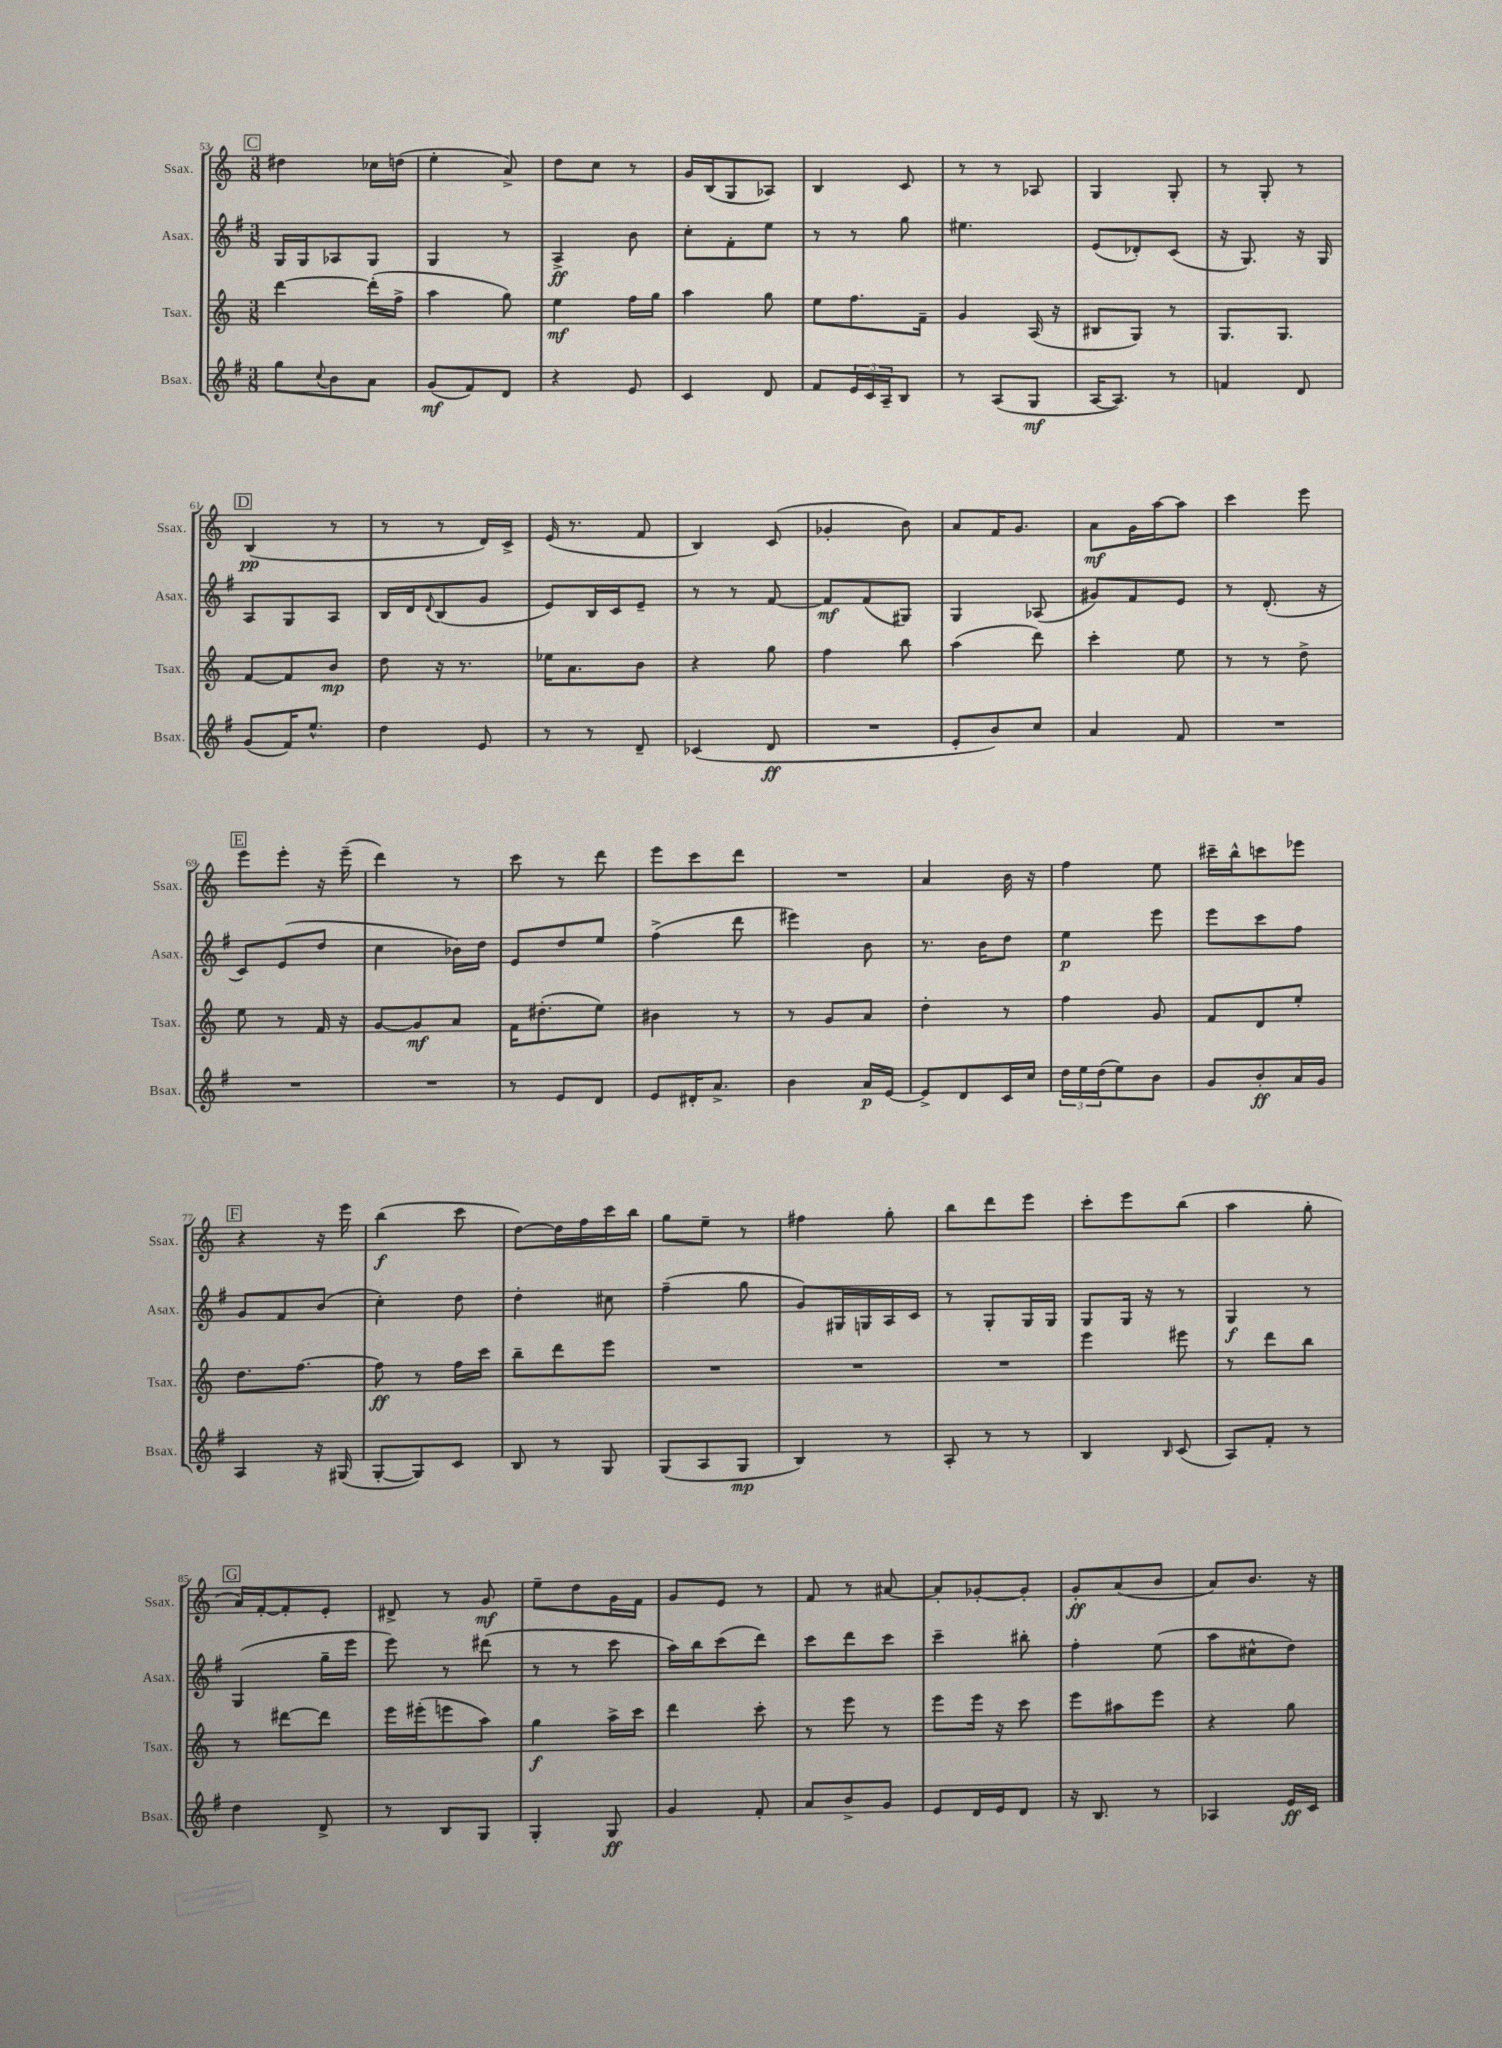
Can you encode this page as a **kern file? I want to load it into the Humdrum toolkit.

**kern	**kern	**kern	**kern
*staff4	*staff3	*staff2	*staff1
*clefG2	*clefG2	*clefG2	*clefG2
*k[f#]	*k[]	*k[f#]	*k[]
*M3/8	*M3/8	*M3/8	*M3/8
8gg	[4ddd	16G	4dd#
.	.	16G	.
8qqcc	.	.	.
8b	.	8A-	.
8a	(16ddd']	8G	16cc-
.	16ff^	.	(16dd
=	=	=	=
(8g	4aa	4G	4ee'
8f#)	.	.	.
8d	8gg)	8r	8a^)
=	=	=	=
4r	4ee	4A^	8dd
.	.	.	8cc
8e	16ff	8b	8r
.	16gg	.	.
=	=	=	=
4c	4aa	8cc'	16g
.	.	.	(16B
.	.	8f#'	8G
8d	8gg	8ee	8A-)
=	=	=	=
8f#	8ee	8r	4B
24e	8.ff	8r	.
24c	.	.	.
24A~	.	.	.
8B	.	8gg	8c
.	16f~	.	.
=	=	=	=
8r	4g	4.ee#	8r
(8A	.	.	8r
8G	(16A	.	8A-
.	16r	.	.
=	=	=	=
[16A	8B#	(8e	4G
8.A])	.	.	.
.	8G)	8d-')	.
8r	8r	(8c	8G'
=	=	=	=
4f	8.G	16r	8r
.	.	8.G)	.
.	.	.	8G'
.	8.G	.	.
8d	.	16r	8r
.	.	16G	.
=	=	=	=
(8g	[8f	8A	(4B
16f#)	8f]	8G	.
8.ee^^	.	.	.
.	8b	8A	8r
=	=	=	=
4dd	8dd	16B	8r
.	.	16d	.
.	.	8qqd	.
.	16r	(8B	8r
.	8.r	.	.
8e	.	8g	16d)
.	.	.	16c^
=	=	=	=
8r	16ee-	8e)	(16e
.	8.a	.	8.r
8r	.	16B	.
.	.	16c	.
8d~	8b	8e~	8f
=	=	=	=
(4c-	4r	8r	4B)
.	.	8r	.
8d	8gg	[8f#	(8c
=	=	=	=
4.r	4ff	8f#]	4g-'
.	.	(8f#	.
.	8bb	8G#)	8b)
=	=	=	=
8e'	(4aa	4G	8a
8b)	.	.	16f
.	.	.	8.g
8cc	8ddd)	(8A-	.
=	=	=	=
4a	4ccc'	8g#)	8a
.	.	8f#	16g
.	.	.	[16aa
8f#	8ee	8e	8aa]
=	=	=	=
4.r	8r	8r	4ccc
.	8r	(8.d'	.
.	8dd^	.	8eee
.	.	16r	.
=	=	=	=
4.r	8ee	8c)	8eee
.	8r	(8e	8eee'
.	16f	8dd	16r
.	16r	.	(16eee~
=	=	=	=
4.r	[8g	4cc	4ddd)
.	8g]	.	.
.	8a	16b-)	8r
.	.	16dd	.
=	=	=	=
8r	16f	8e	8ccc
.	(8.dd#'	.	.
8e	.	8dd	8r
8d	8ee)	8ee	8ddd
=	=	=	=
8e	4b#	(4ff#^	8eee
16d#'	.	.	8ccc
8.a^	.	.	.
.	8r	8ddd	8ddd
=	=	=	=
4b	8r	4eee#)	4.r
.	8g	.	.
16a	8a	8b	.
[16e	.	.	.
=	=	=	=
8e^]	4dd'	8.r	4a
8d	.	.	.
.	.	16b	.
16c	8r	8dd	16b
16cc	.	.	16r
=	=	=	=
24dd	4ff	4ee	4ff
24ee	.	.	.
(24dd	.	.	.
8ee)	.	.	.
8b	8g	8eee	8ee
=	=	=	=
8g	8f	8eee	16ccc#~
.	.	.	16bb^^
8b'	8d	8ccc	8ccc
16a	8ee'	8ff#	8eee-
16g	.	.	.
=	=	=	=
4A	8.dd	8g	4r
.	.	8f#	.
.	[8.ff	.	.
16r	.	(8b	16r
(16G#	.	.	16eee
=	=	=	=
[8G'	8ff]	4cc')	(4bb
8G])	8r	.	.
8c	16ff	8dd	8ccc
.	16ccc	.	.
=	=	=	=
8B	8bb~	4dd'	[8dd)
8r	8ddd	.	16dd]
.	.	.	16ff
8G	8eee	8cc#	16ccc
.	.	.	16bb
=	=	=	=
(8G	4.r	(4ff#~	8gg
8A	.	.	8ee~
8G	.	8gg	8r
=	=	=	=
4B)	4.r	8g)	4ff#
.	.	16G#	.
.	.	16G	.
8r	.	16A	8gg'
.	.	16c	.
=	=	=	=
8A'	4.r	8r	8bb
8r	.	8G'	8ddd
8r	.	16G	8eee
.	.	16G	.
=	=	=	=
4B	4eee	8G	8ccc'
.	.	16G	8eee
.	.	16r	.
16qqB	.	.	.
(8c	8eee#	8r	(8bb
=	=	=	=
8A)	8r	4G	4aa
8f#'	8ddd	.	.
8r	8bb	8r	8gg'
=	=	=	=
4dd	8r	(4G	16a)
.	.	.	[16f'
.	[8ddd#	.	8f']
8d^	8ddd#]	16gg~	8e'
.	.	16eee	.
=	=	=	=
8r	16eee	8eee)	8d#^
.	(16eee#'	.	.
8B	8eee	8r	8r
8G	8aa)	(8ddd#	8g
=	=	=	=
4G'	4gg	8r	8ee~
.	.	8r	8dd
8G	16aa^	8ccc	16g
.	16ccc	.	16f
=	=	=	=
4g	4ddd	16aa)	8g
.	.	16bb	.
.	.	(8ccc	8e
8f#'	8ccc'	8ddd)	8r
=	=	=	=
8a	8r	8ccc	8f
8b^	8eee	8ddd	8r
8g	8r	8ccc	[8a#
=	=	=	=
8e	8eee	4ccc~	8a#']
16d	16eee	.	[8g-'
16e	16r	.	.
8d	8ccc	8bb#'	8g-']
=	=	=	=
16r	8eee	4ff#'	8g'
8.B	.	.	.
.	8aa#	.	(8a
8r	8eee	(8ee	8b
=	=	=	=
4A-	4r	8aa	8a)
.	.	8cc#^^	8.b
16e	8gg	8dd)	.
16c	.	.	16r
==	==	==	==
*-	*-	*-	*-
